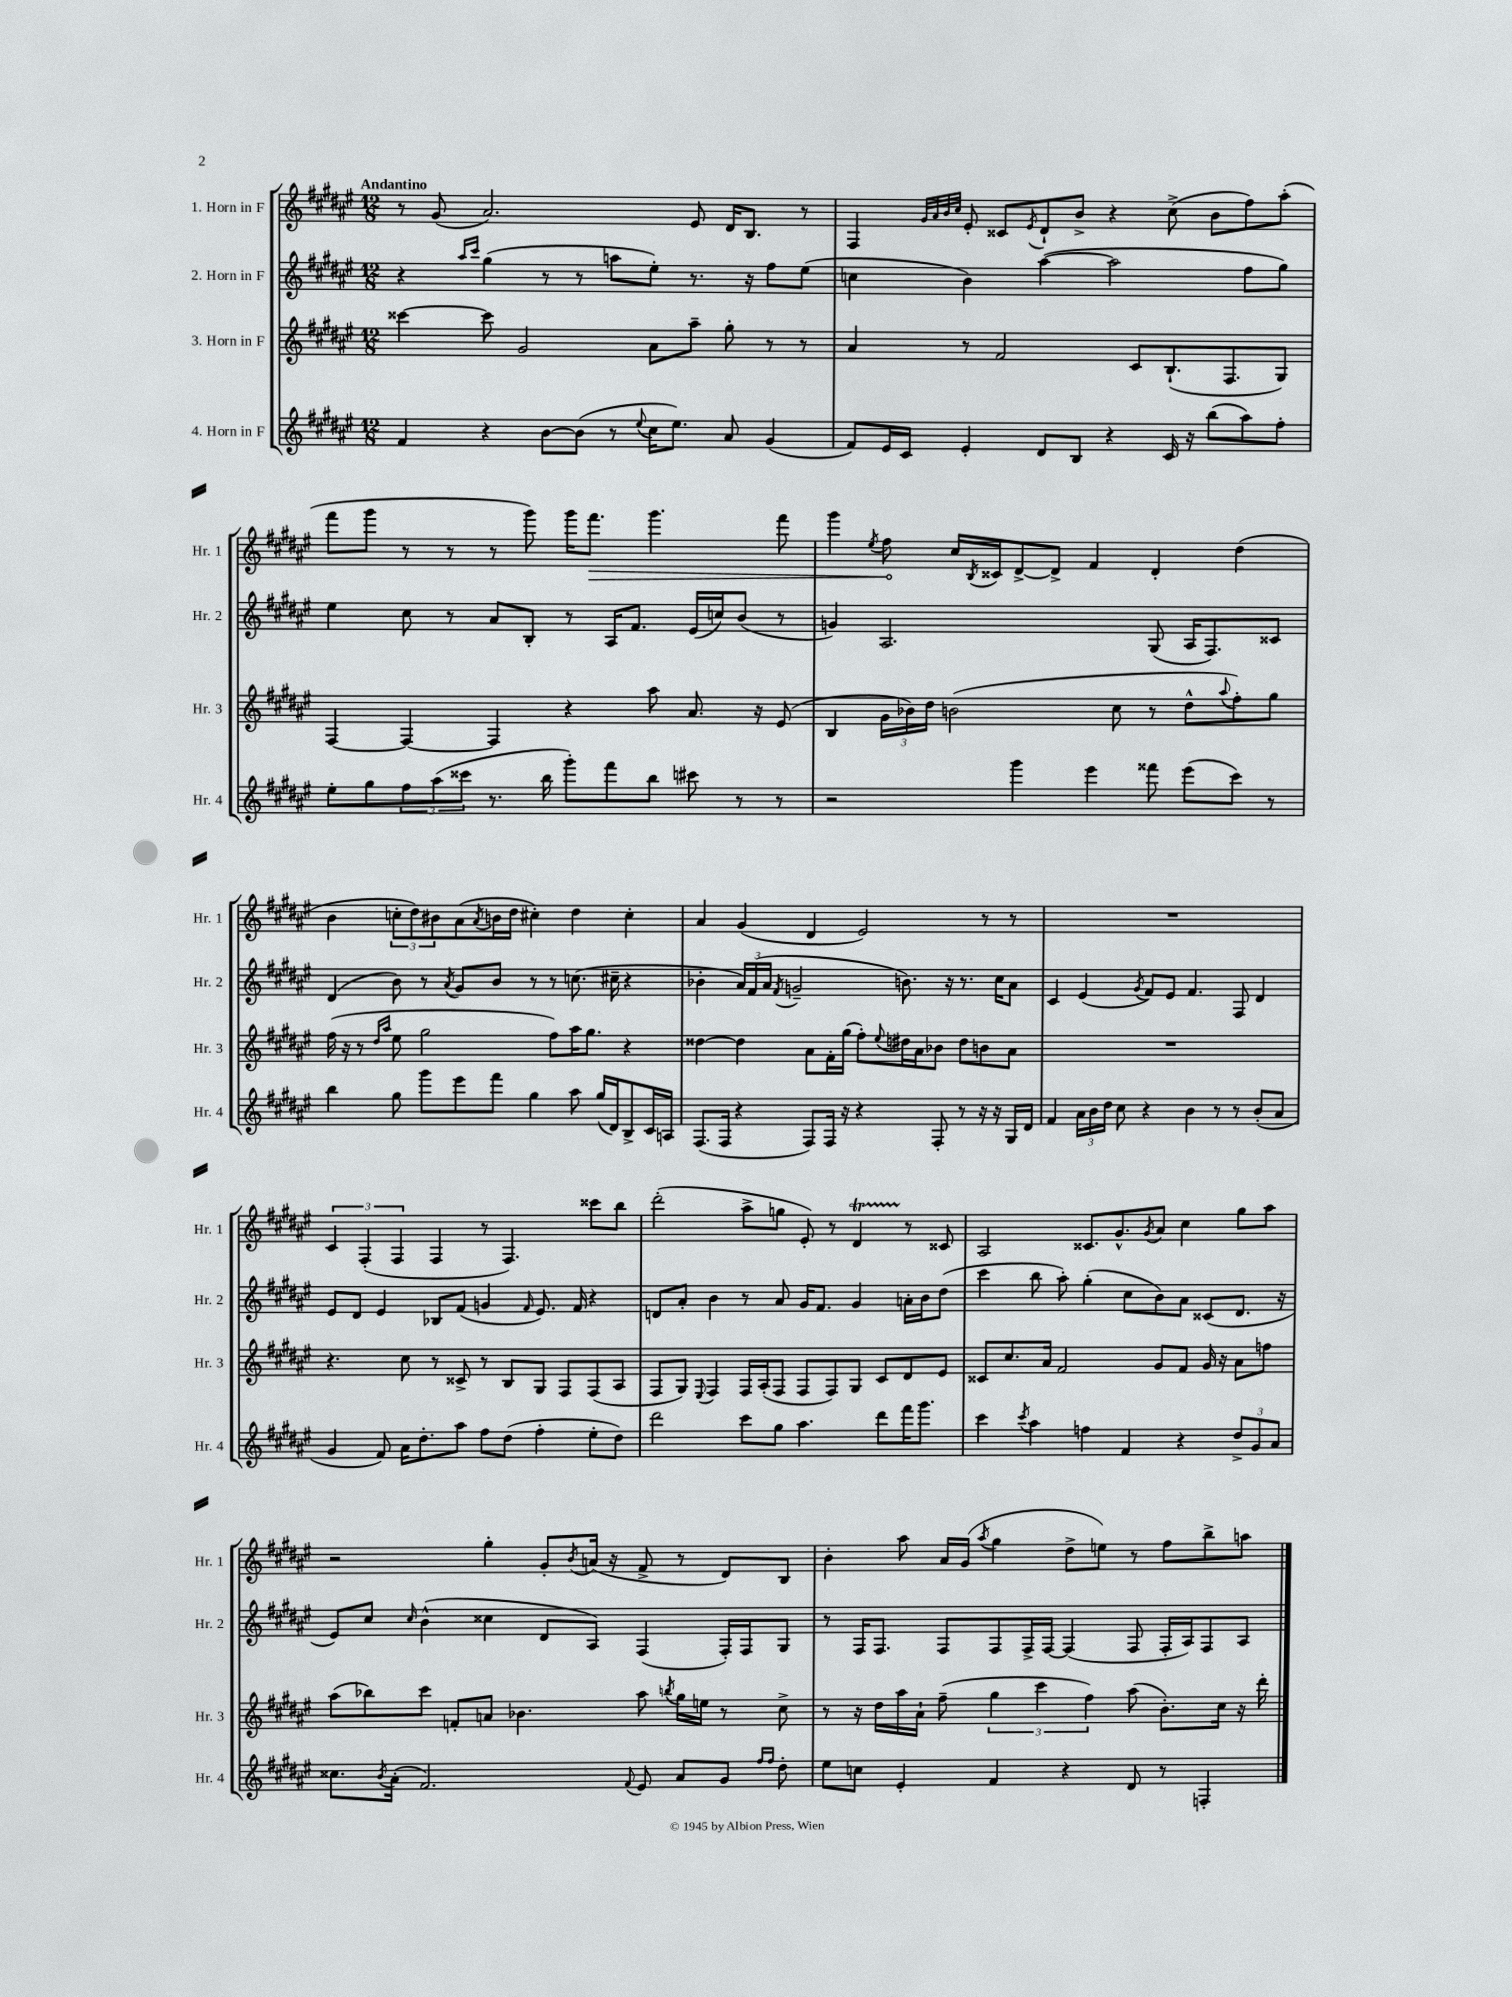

**kern	**kern	**kern	**kern
*staff4	*staff3	*staff2	*staff1
*clefG2	*clefG2	*clefG2	*clefG2
*k[f#c#g#d#a#e#]	*k[f#c#g#d#a#e#]	*k[f#c#g#d#a#e#]	*k[f#c#g#d#a#e#]
*M12/8	*M12/8	*M12/8	*M12/8
4f#	[4ccc##	4r	8r
.	.	.	(8g#
.	.	16qqaa#	.
.	.	16qqccc#	.
4r	8ccc##]	(4gg#	2.a#)
.	2g#	.	.
[8b	.	8r	.
(8b]	.	8r	.
8r	.	8aa	.
8qqee#	.	.	.
16cc#	8a#	8ee#')	.
8.ee#)	.	.	.
.	8aa#~	8.r	8e#
8a#	8gg#'	.	16d#
.	.	16r	8.B
(4g#	8r	8ff#	.
.	8r	(8ee#	8r
=	=	=	=
8f#)	4a#	4cc	4F#
16e#	.	.	.
16c#	.	.	.
.	.	.	32qqg#
.	.	.	32qqa#
.	.	.	32qqb
.	.	.	32qqcc#
4e#'	8r	4b)	8e#'
.	2f#	.	8c##
.	.	.	8qe#
8d#	.	([4aa#	8d#`
8B	.	.	8b^
4r	.	2aa#]	4r
.	8c#	.	.
16c#	(8.B`	.	(8cc#^
16r	.	.	.
(8bb	.	.	8b
.	8.F#	.	.
8aa#)	.	8ff#	8ff#)
8ff#'	8G#)	8gg#)	(8aa#'
=	=	=	=
8ee#'	[4F#	4ee#	8fff#
8gg#	.	.	8ggg#
12ff#	4F#_	8cc#	8r
(12aa#	.	.	.
.	.	8r	8r
12ccc##	.	.	.
8.r	4F#]	8a#	8r
.	.	8B'	8ggg#)
16bb	.	.	.
8ggg#')	4r	8r	16ggg#
.	.	.	8.fff#
8fff#	.	16A#	.
.	.	8.f#	.
8bb	8aa#	.	4.ggg#
8ccc#	8.a#	(16e#	.
.	.	16cc)	.
8r	.	(8b	.
.	16r	.	.
8r	(8e#	8r	8fff#
=	=	=	=
2r	4B	4g)	4ggg#
.	.	.	8qee#
.	24g#	2.A#	8ff#
.	24b-)	.	.
.	24dd#	.	.
.	(2b	.	16cc#
.	.	.	8qB
.	.	.	16c##
4ggg#	.	.	[8d#^
.	.	.	8d#^]
4eee#	.	.	4f#
.	8cc#	.	.
8fff##	8r	(8G#	4d#'
(8eee#	8dd#^^	16A#	.
.	.	8.F#)	.
.	8qqaa#	.	.
8ccc#)	8ff#')	.	(4dd#
8r	8gg#	8c##	.
=	=	=	=
4bb	(16ff#	(4d#	4b
.	16r	.	.
.	8r	.	.
.	16qqdd#	.	.
.	16qqaa#	.	.
8gg#	8ee#	8b)	12cc'
.	.	.	12dd#)
8ggg#	2gg#	8r	.
.	.	.	12b#
.	.	8qa#	.
8eee#	.	8g#	(8a#
.	.	.	8qa#
8fff#	.	8b	16b
.	.	.	16dd#
4gg#	.	8r	4cc#')
.	8ff#)	8r	.
8aa#	16aa#	(8.cc	4dd#
.	8.gg#	.	.
(16gg#	.	.	.
16d#)	.	16cc#~	.
8B^	4r	4r	4cc#'
16c#	.	.	.
16A	.	.	.
=	=	=	=
(8.F#	[4dd##	4b-'	4a#
16F#	.	.	.
4r	4dd##]	24a#)	(4g#
.	.	(24f#	.
.	.	24a#	.
.	.	8qf#	.
.	.	2g~	.
8F#)	8a#	.	4d#
16F#	16f#'	.	.
16r	(16gg#	.	.
4r	8ff#')	.	2e#)
.	8qqee#	.	.
.	16dd#	8.b)	.
.	16a#	.	.
8F#'	8b-	.	.
.	.	16r	.
8r	8dd#	8.r	.
16r	8b	.	8r
16r	.	16cc#	.
16G#	8a#	8a#	8r
16d#	.	.	.
=	=	=	=
4f#	1.r	4c#	1.r
24a#	.	(4e#	.
24b	.	.	.
24dd#	.	.	.
8cc#	.	.	.
.	.	8qg#	.
4r	.	8f#)	.
.	.	8e#	.
4b	.	4.f#	.
8r	.	.	.
8r	.	8F#	.
(8b'	.	4d#	.
8a#	.	.	.
=	=	=	=
4g#	4.r	8e#	6c#
.	.	8d#	.
.	.	.	(6F#'
8f#)	.	4e#	.
.	.	.	6F#
16a#	8cc#	.	.
8.dd#'	.	.	.
.	8r	8B-	4F#
8aa#	8c##^	(8f#	.
8ff#	8r	4g	8r
(8dd#	8B	.	4.F#)
.	.	16qqf#	.
4ff#'	8G#	8.e#)	.
.	8F#	.	.
.	.	16f#	.
8ee#'	(8F#	4r	8ccc##
8dd#)	8A#	.	8bb
=	=	=	=
2ddd#	8F#	8d	(2ddd#'
.	8G#)	8a#'	.
.	8qqE#	.	.
.	4F#	4b	.
8ccc#	16F#	8r	8aa#^
.	(16A#'	.	.
8gg#	8F#	8a#	8gg
4.aa#	8F#	16g#	8e#')
.	.	8.f#	.
.	8F#)	.	8r
.	8G#	4g#	4d#
8ddd#	8c#	.	.
16fff#	8d#	16a'	8r
8.ggg#	.	16b	.
.	8e#	(8dd#	8c##
=	=	=	=
4ccc#	8c##	4ccc#	2A#
.	8.cc#	.	.
8qccc#	.	.	.
4aa#	.	8bb	.
.	16a#	.	.
.	2f#	8aa#')	.
4ff	.	(4gg#'	8.c##
.	.	.	8.g#^^
4f#	.	8cc#	.
.	.	.	8qg#
.	8g#	8b)	8a#
4r	8f#	8a#	4cc#
.	16g#	(8c##	.
.	16r	.	.
12dd#^	8a#	8.d#	8gg#
12g#	.	.	.
.	8ff	.	8aa#
12a#	.	.	.
.	.	16r	.
=	=	=	=
8.cc##	(8aa#	8e#)	2r
.	8bb-)	8cc#	.
8qb	.	.	.
(16a#'	.	.	.
.	.	16qqcc#	.
2.f#)	8ccc#	(4b^^	.
.	8f'	.	.
.	8a	4cc##	4gg#'
.	4.b-	.	.
.	.	8d#	8g#'
.	.	.	8qb
.	.	8A#)	(16a
.	.	.	16r
8qqf#	.	.	.
8e#	8aa#	(4F#	8f#^
.	8qbb	.	.
8a#	16gg#	.	8r
.	16ee	.	.
8g#	8r	16F#')	8d#)
.	.	16F#	.
16qqff#	.	.	.
16qqff#	.	.	.
8dd#'	8cc#^	8G#	8B
=	=	=	=
8ee#	8r	8r	4b'
8cc	16r	16F#	.
.	16dd#	8.F#	.
4e#'	16aa#	.	8aa#
.	16a#`	.	.
.	(8ff#~	8F#	16a#
.	.	.	(16g#
.	.	.	8qaa#
4f#	6gg#	8F#	4gg#
.	.	16F#^	.
.	6ccc#	.	.
.	.	[16F#	.
4r	.	(4F#]	8dd#^
.	6ff#)	.	.
.	.	.	8ee)
8d#	(8aa#	8F#	8r
8r	8.b')	16F#'	8ff#
.	.	16A#)	.
4F'	.	8F#	8bb^
.	16cc#	.	.
.	16r	8A#	8aa
.	16ddd#'	.	.
==	==	==	==
*-	*-	*-	*-
